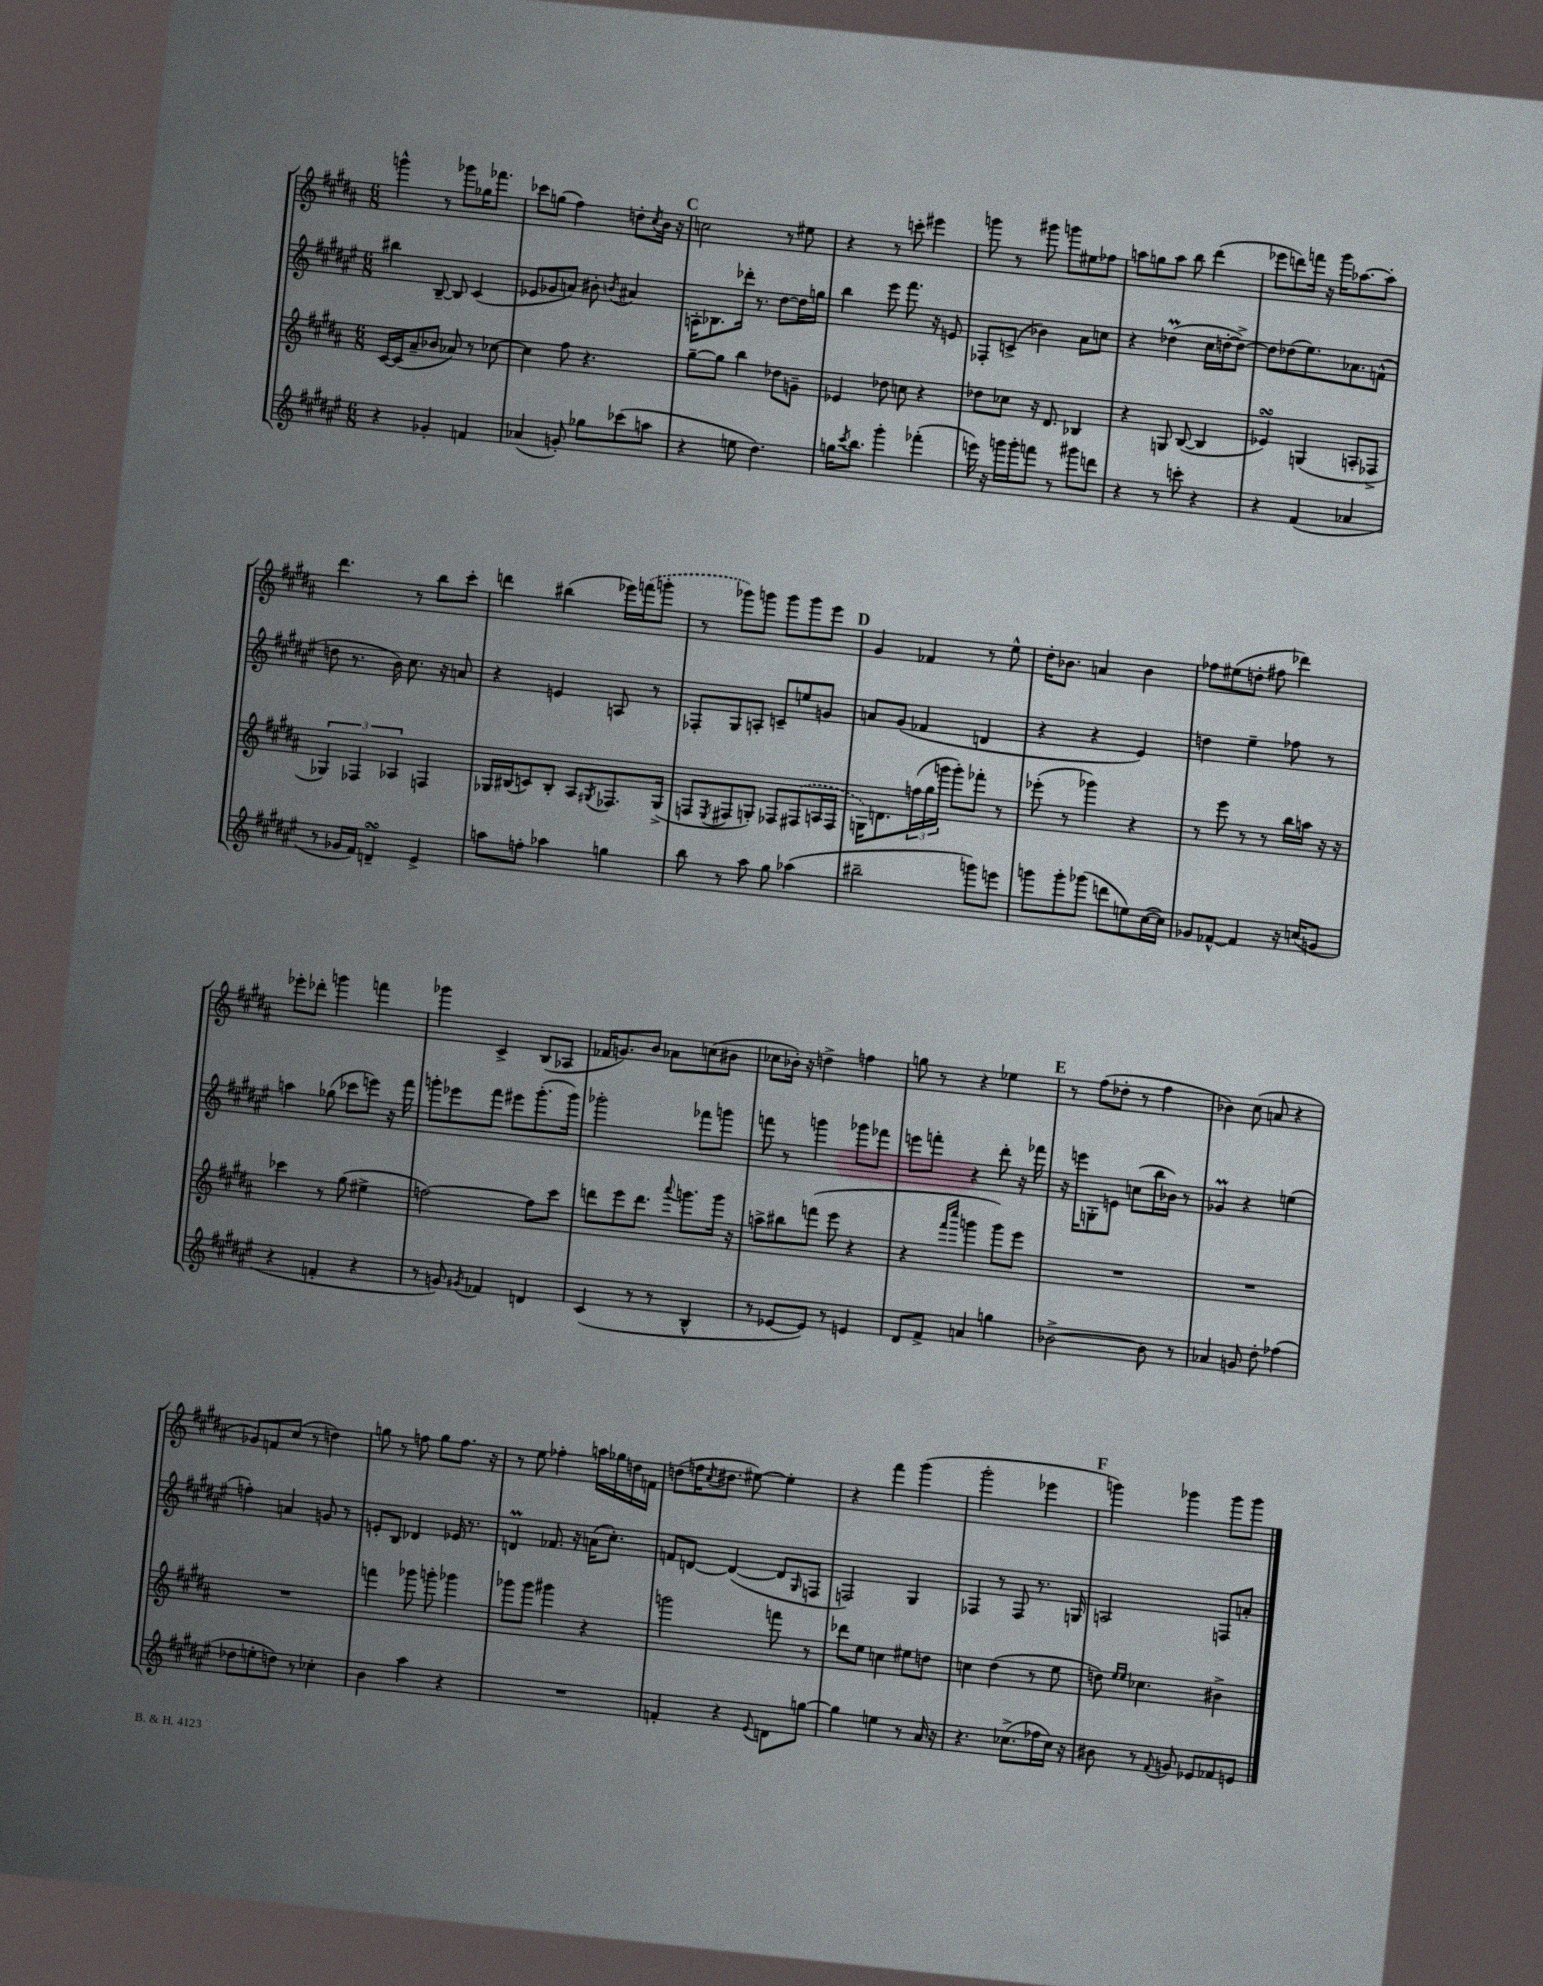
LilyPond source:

<<
\new StaffGroup <<
\new Staff = "s0" {
    \clef treble \key b \major \numericTimeSignature \time 6/8
    g'''4-^ r8 ges'''8 ges''16 fes'''8. |
    ces'''8 g''8( fis''4) d''8-. \acciaccatura { cis''8 } b'16 r16 |
    \mark \markup { \bold "C" } c''2 r8 eis''8 |
    r4 r8 c'''8-. eis'''4 |
    g'''8 r8 gis'''8 g'''8 eis''8 fes''8 |
    a''8 g''8 a''8 b''8 dis'''4( |
    ees'''8 d'''8) f'''16 r16 gis'''16 aes''8.~ aes''8-. |
    dis'''4. r8 b''8 cis'''8-. |
    d'''4 bis''4( ees'''16) \once \slurDashed f'''16( g'''8-. |
    r8 ges'''8) g'''8 g'''8 g'''8 e'''8 |
    \mark \markup { \bold "D" } gis'4 fes'4 r8 e''8-^ |
    dis''16-. bes'8. a'4 bes'4 |
    fes''8 eis''8( d''8-. fis''8 des'''4) |
    ees'''8-. des'''8-. g'''4 f'''4 |
    ges'''4 cis'4-> b8( aes8 |
    fes'16 g'8.) b'8 aes'8 c''8( bis'8 |
    ces''8 bes'16-.) r16 d''4-> f''4 |
    g''8 r8 r4 ees''4 |
    \mark \markup { \bold "E" } r8 fis''8( des''8-. r8 fis''4 |
    bes'4) cis''8( a'8 r4 |
    ges'8) f'8 cis''8( r8 d''4) |
    g''8 r8 f''8 g''8 f''8. r16 |
    r8 e''8 fes''4-. a''16 ges''16 d''16 f'16 |
    d''8( f''16 \acciaccatura { cis''8 } dis''8. eis''8~) eis''4-. |
    r4 fis'''4 gis'''4( |
    gis'''2-. ees'''4 |
    \mark \markup { \bold "F" } g'''4) ges'''4 ges'''8 ges'''8 \bar "|." |
}
\new Staff = "s1" {
    \clef treble \key fis \major \numericTimeSignature \time 6/8
    bis''4 b8~-- b8 cis'4( |
    ees'8 ges'8 a'8) bis'8-. \acciaccatura { b'8 } ais'4 |
    \mark \markup { \bold "C" } a16-. bes8. des'''16-. r8. dis''8~ dis''16 g''16 |
    b''4 eis'''8 fis'''8. r16 e'8 |
    fes8-. c'8->( bes'4) ais'8 c''8 |
    r4 des''4\prall( cis''16 d''16~-. d''8~->) |
    d''8 des''8( eis''8.) aes'8. f'8-^( |
    d''8 r8. b'16) cis''8. r16 a'8 |
    r4 e'4 a8 r8 |
    fes8-. gis8 a8-. c'8-- e''8 g'8 |
    \mark \markup { \bold "D" } a'8 gis'8( fes'4 d'4 |
    r4 r4 eis'4) |
    d''4 eis''4-- fes''8 r8 |
    a''4 ges''8( ces'''8 e'''8) r16 fis'''16 |
    g'''8-. ees'''8 fis'''8 eis'''8 g'''8.-.( g'''16) |
    ges'''2-. fes'''8 g'''8 |
    f'''8 r8 g'''4 ges'''8 fes'''8 |
    e'''8 f'''8-. r4 dis'''8-. r16 fes'''16 |
    \mark \markup { \bold "E" } r16 e'''16 g8-. e'8 c''8( b''16 bes'16) r8 |
    ges'4\prall r4 e''4( |
    f''4-.) a'4 g'8 r8 |
    e'8-. b8 des'4 ees'16 r8. |
    d'4\prall fes'8. r16 a'16( cis''8.-.) |
    f'8 d'8~ d'4~( d'8 \grace { gis16 } f8 |
    f2) gis4 |
    fes4 r8 fes8 r8. g16 |
    \mark \markup { \bold "F" } a2 f8 a'8-. \bar "|." |
}
\new Staff = "s2" {
    \clef treble \key b \major \numericTimeSignature \time 6/8
    cis'16~ cis'16( ais'8-- bes'8 aes'8) r8 ces''8~ |
    ces''4 fis''8 r4. |
    \mark \markup { \bold "C" } gis''8~-- gis''8 b''4 des''8 g'8-- |
    ees'4 des''8 c''8 r4 |
    des''8 ces''8 r16 dis'8. bes4 |
    r4 g8 b8~( b4 |
    ees'4\turn) g4( a8-. fes8-> |
    \tuplet 3/2 { ges4) fes4 aes4 } f4 |
    ges16 bis16( c'8) bis8-. ais8 \acciaccatura { gis8 } fes8. gis16->( |
    f8 \acciaccatura { e8 } fis8 g8-.) fes8 \once \slurDashed fis8( a16 fis16 |
    \mark \markup { \bold "D" } g16) d'8. \tuplet 3/2 { f''16( gis''16 g'''16 } g'''8-.) fes'''8-. r8 |
    ees'''8-.( r8 ges'''4) r4 |
    r8 e'''8 r8 r8 b''16 a''16 r16 r16 |
    ces'''4 r8 gis''8( eis''4-> |
    f''2~) f''8 cis'''8 |
    d'''8 e'''8 d'''8. \appoggiatura { ais'''8 } g'''8. g'''16 r16 |
    a''8-> bis''8 f'''8( e'''8 r4 |
    r4 \grace { fis'''16 cis''''16 } g'''4 g'''8) e'''8 |
    \mark \markup { \bold "E" } R2. |
    R2. |
    R2. |
    f'''4 ges'''8 g'''8-. ges'''4 |
    ges'''8 ges'''8 gis'''4 r4 |
    g'''2 f'''8 r8 |
    des'''8 e''8 c''4 eis''8 d''8 |
    c''4 dis''4( r8 e''8 |
    \mark \markup { \bold "F" } d''8) \grace { e''16 e''16 } ces''4. bis'4-> \bar "|." |
}
\new Staff = "s3" {
    \clef treble \key fis \major \numericTimeSignature \time 6/8
    r4 ges'4-. f'4 |
    aes'4( g'8-.) ges''8 ces'''8( a''8 |
    \mark \markup { \bold "C" } r4 e''8 dis''4.) |
    g''16 \acciaccatura { cis'''8 } b''8. gis'''4-. fes'''4-.( |
    e'''16) r16 g'''16 g'''16-. f'''8 r8 gis'''8 d'''8 |
    r4 r8 c'''8-. r4 |
    r4 fis'4( aes'4 |
    r8 ges'16 fis'16) d'4--\turn eis'4-> |
    a''8 f''8-. aes''4 g''4 |
    b''8 r8 ais''8 gis''8 aes''4( |
    \mark \markup { \bold "D" } bis''2-- g'''8) e'''8 |
    g'''8 g'''8-. ges'''8( d'''8 e''8) cis''16~( cis''16) |
    ges'8 fes'8~-^ fes'4 r16 c''16( g'8 |
    r4 f'4-. r4 |
    r8 g'8) \acciaccatura { gis'8 } fes'4 d'4 |
    cis'4( r8 r8 b4-^ |
    r8 ees'8~ ees'8) r8 e'4 |
    dis'8 fis'8-> a'4 g''4 |
    \mark \markup { \bold "E" } bes'2~-> bes'8 r8 |
    aes'4 g'8 dis''8-. fes''4( |
    des''8 e''8-. d''8) r8 ces''4-. |
    b'4 ais''4 r4 |
    R2. |
    f'4-. r4 \appoggiatura { eis'8 } d'8 g''8~ |
    g''4 e''4 r8 ais'16 r16 |
    r4. ces''8.->( fes''16 ces''16) r16 |
    \mark \markup { \bold "F" } bis'8 r8 \appoggiatura { fis'8 } g'8 ees'8 fes'8 e'8 \bar "|." |
}
>>
>>
\layout { \context { \Score \remove "Bar_number_engraver" } }
